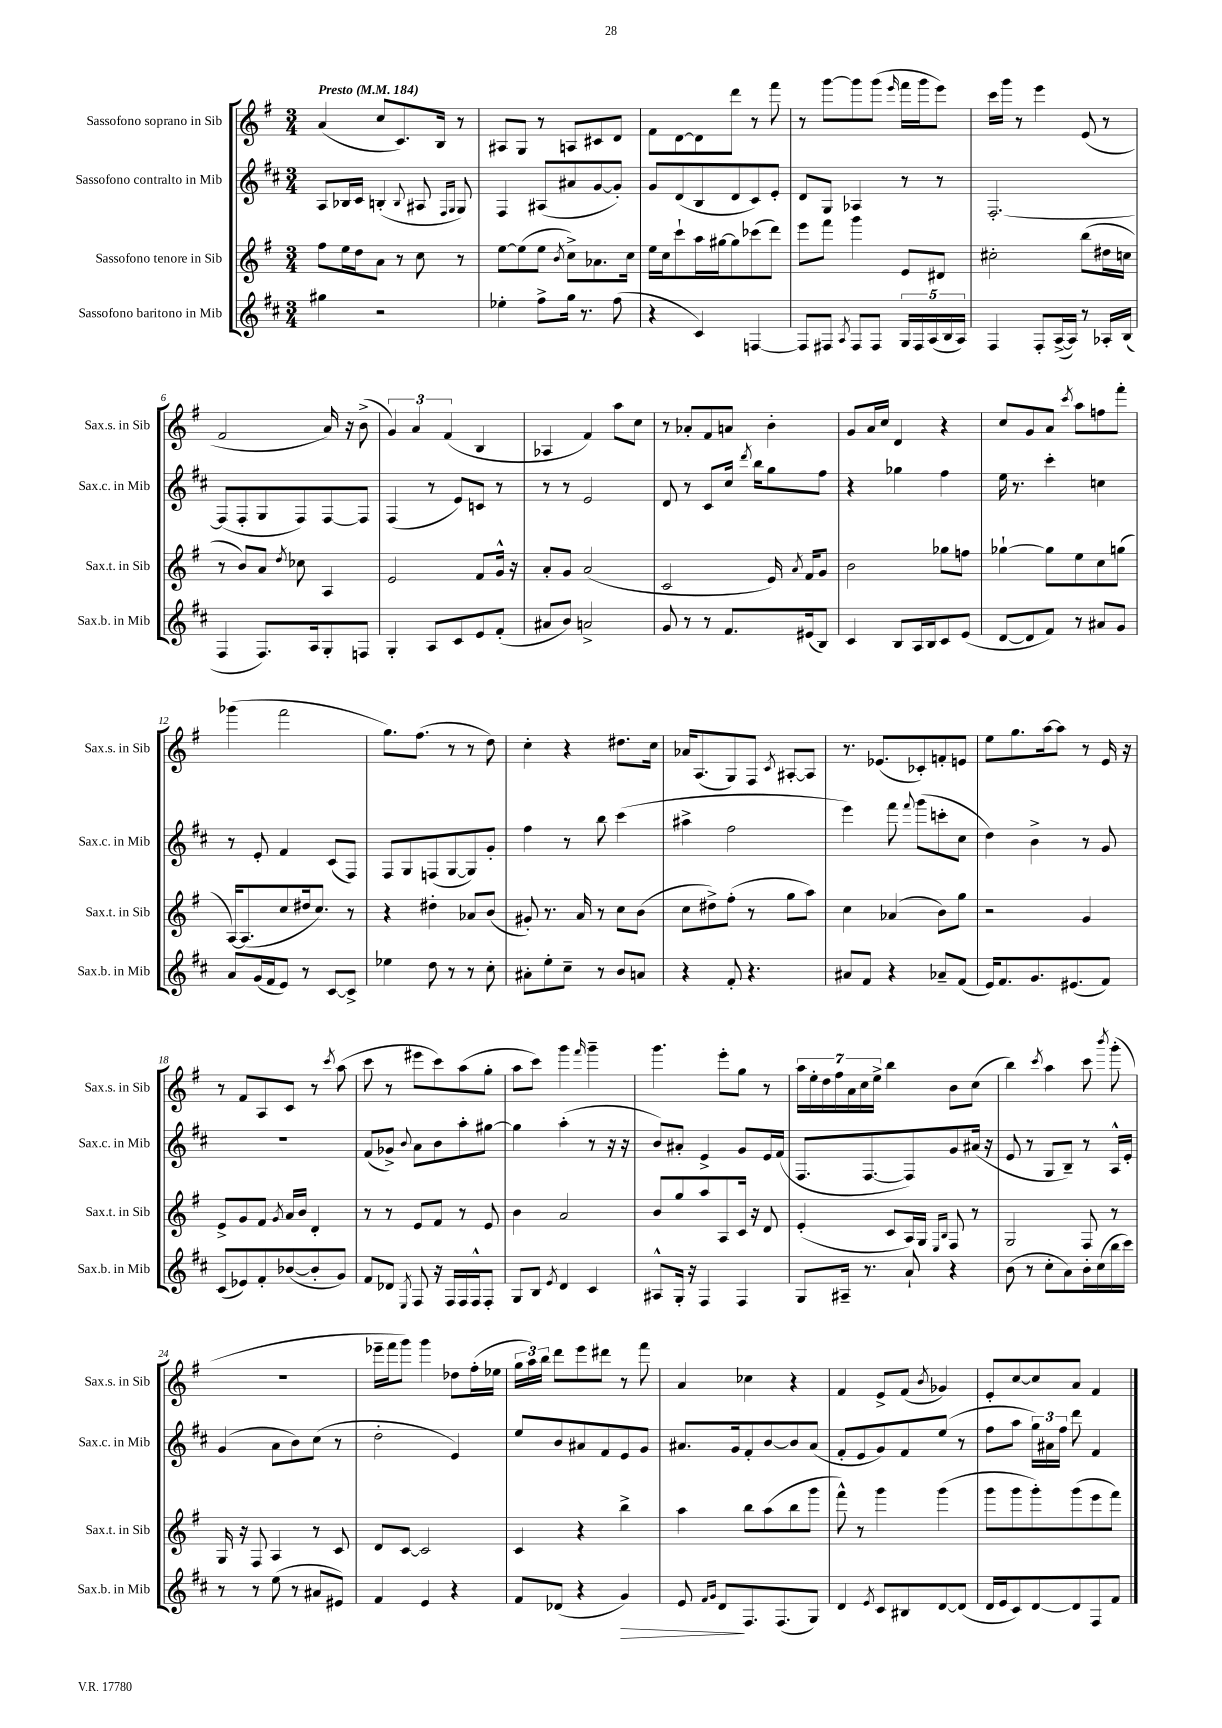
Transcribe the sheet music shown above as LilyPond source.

<<
\new StaffGroup <<
\new Staff = "s0" \with { instrumentName = "Sassofono soprano in Sib" shortInstrumentName = "Sax.s. in Sib" } {
    \clef treble \key g \major \numericTimeSignature \time 3/4 \tempo "Presto" 4 = 184
    \autoBeamOff a'4( c''8[ c'8.) b16] r8 |
    ais8[ g8] r8 a8[ cis'8 d'8] |
    fis'8[ d'8~ d'8 d'''8] r8 fis'''8 |
    r8 g'''8[~ g'''8 g'''8]( \grace { e'''16 } fis'''16[ g'''16 e'''8]) |
    c'''16[ g'''16] r8 e'''4 e'8( r8 |
    fis'2 a'16) r16 b'8->( |
    \tuplet 3/2 { g'4) a'4 fis'4( } b4 |
    aes4 fis'4) a''8[ c''8] |
    r8 aes'8[-. fis'8 a'8] b'4-. |
    g'8[ a'16 c''16] d'4 r4 |
    c''8[ g'8 a'8] \acciaccatura { c'''8 } a''8[ f''8 fis'''8]-. |
    ges'''4( fis'''2 |
    g''8.[) fis''8.]( r8 r8 d''8) |
    c''4-. r4 dis''8.[ c''16] |
    aes'16[ a8.( g8) fis8] \acciaccatura { c'8 } ais8[~-. ais8] |
    r8. ees'8.[( ces'8-.) f'8-. e'8] |
    e''8[ g''8. a''16~ a''8] r8 e'16 r16 |
    r8 fis'8[ a8 c'8] r8 \acciaccatura { c'''8 } a''8( |
    c'''8 r8 eis'''8[ c'''8) a''8( g''8]-. |
    a''8[ c'''8]) g'''4 \grace { fis'''16 } g'''4-- |
    g'''4. e'''8[-. g''8] r8 |
    \tuplet 7/4 { a''16[ e''16-. d''16 fis''16 a'16 c''16 e''16]-> } b''4 b'8[ c''8]( |
    b''4) \acciaccatura { c'''8 } a''4 c'''8 \acciaccatura { b'''8 } g'''8-.( |
    R2. |
    ees'''16[-- fis'''16 g'''8]) g'''4 des''8[ fis''16-.( ees''16] |
    \tuplet 3/2 { g''16[ a''16) b''16] } d'''8[ e'''8 dis'''8] r8 fis'''8 |
    a'4 ces''4 r4 |
    fis'4 e'8[-> fis'8]( \acciaccatura { b'8 } ges'4) |
    e'8[-. c''8~ c''8 a'8] fis'4 \bar "|." |
}
\new Staff = "s1" \with { instrumentName = "Sassofono contralto in Mib" shortInstrumentName = "Sax.c. in Mib" } {
    \clef treble \key d \major \numericTimeSignature \time 3/4
    \autoBeamOff a8[ bes16 cis'16] b4-.( \appoggiatura { b8 } ais8 \grace { fis16[ g16] } g8) |
    fis4 ais8[( ais'8 g'8~ g'8]-.) |
    g'8[ d'8( b8 d'8 cis'8) e'8]-. |
    d'8[ g8] aes4 r8 r8 |
    fis2.~-. |
    fis8[( fis8-. g8 fis8) fis8~ fis8] |
    fis4( r8 e'8[) c'8] r8 |
    r8 r8 e'2 |
    d'8 r8 cis'8[ cis''16] \acciaccatura { d'''8 } b''16[ g''8 fis''8] |
    r4 ges''4 fis''4 |
    e''16 r8. cis'''4-. c''4 |
    r8 e'8-. fis'4 cis'8[( fis8]) |
    fis8[ g8 f8( g8~ g8) g'8]-. |
    fis''4 r8 b''8 cis'''4( |
    ais''4-> fis''2 |
    e'''4) fis'''8 \appoggiatura { fis'''8 } g'''8[( c'''8-. cis''8] |
    d''4) b'4-> r8 g'8 |
    R2. |
    fis'8[( ges'8]->) \appoggiatura { b'8 } a'8[ b'8 a''8-. gis''8]~ |
    gis''4 a''4-.( r8 r16 r16 |
    b'8[) ais'8]-. e'4-> g'8[ e'16 fis'16]( |
    fis8.[ fis8.~ fis8) g'8 ais'16]( r16 |
    e'8 r8 g8[ b8]--) r8 a16[-^ e'16]-. |
    g'4( a'8[ b'8) cis''8]( r8 |
    d''2-. e'4) |
    e''8[ b'8 ais'8 fis'8 e'8 g'8] |
    ais'8.[ g'16 fis'8-. b'8~ b'8 ais'8]( |
    fis'8[-. e'8 g'8) fis'8 e''8]( r8 |
    fis''8[ a''8] \tuplet 3/2 { g''16[) ais'16 fis''16] } d'''8 fis'4 \bar "|." |
}
\new Staff = "s2" \with { instrumentName = "Sassofono tenore in Sib" shortInstrumentName = "Sax.t. in Sib" } {
    \clef treble \key g \major \numericTimeSignature \time 3/4
    \autoBeamOff fis''8[ e''16 d''16 a'8] r8 c''8 r8 |
    e''8[~ e''8( e''8] \acciaccatura { b'8 } c''8[->) aes'8. c''16] |
    e''16[ c''16 c'''8-! a''16 gis''16~ gis''8 ces'''8( d'''8]) |
    e'''8[ fis'''8] g'''4 e'8[ dis'8] |
    cis''2-. b''8[( dis''16 c''16] |
    r8 b'8[) a'8] \acciaccatura { d''8 } ces''8 a4 |
    e'2 fis'8[ g'16]-^ r16 |
    a'8[-. g'8] a'2( |
    c'2 e'16) \acciaccatura { a'8 } fis'16[ g'8] |
    b'2 ges''8[ f''8] |
    ges''4~-! ges''8[ e''8 c''8 g''8]( |
    a16[~) a8.( c''8 dis''16 c''8.]) r8 |
    r4 dis''4-. aes'8[ b'8]( |
    gis'8-.) r8. a'16 r8 c''8[ b'8]( |
    c''8[ dis''8->) fis''8]-.( r8 g''8[ a''8]) |
    c''4 aes'4( b'8[) g''8] |
    r2 g'4 |
    e'8[-> g'8 fis'8] \acciaccatura { g'8 } a'16[ b'16] d'4-. |
    r8 r8 e'8[ fis'8] r8 e'8 |
    b'4 a'2 |
    b'8[ g''8 a''8 a8 c'16] r16 d'8 |
    e'4-.( c'8[ a16) g16] \grace { e16[ b16] } fis8 r8 |
    g2 fis8 r8 |
    g16 r16 fis8 a4 r8 c'8 |
    d'8[ c'8]~ c'2 |
    c'4 r4 b''4-> |
    a''4 b''8[ a''8( b''8 g'''8] |
    fis'''8-^) r8 g'''4 g'''4( |
    g'''8[ g'''8 g'''8-.) g'''8( e'''8 fis'''8]) \bar "|." |
}
\new Staff = "s3" \with { instrumentName = "Sassofono baritono in Mib" shortInstrumentName = "Sax.b. in Mib" } {
    \clef treble \key d \major \numericTimeSignature \time 3/4
    \autoBeamOff gis''4 r2 |
    ees''4-. fis''8[-> g''16] r8. fis''8( |
    r4 cis'4) f4~ |
    f8[ fis8] \acciaccatura { a8 } fis8[ fis8] \tuplet 5/4 { g16[ fis16 a16( b16 a16]) } |
    fis4 fis8[-. a16~->( a16]) r8 aes16[-. b16]( |
    fis4 fis8.[) a16 g8-. f8] |
    g4-. a8[ cis'8 e'8 fis'8]-.( |
    ais'8[ b'8]) a'2-> |
    g'8 r8 r8 fis'8.[ eis'16( b8]) |
    cis'4 b8[ a16 b16 cis'8 e'8]( |
    d'8[~ d'8 fis'8]) r8 ais'8[ g'8] |
    a'8[ g'16( fis'16 e'8]) r8 cis'8[~ cis'8]-> |
    ees''4 d''8 r8 r8 cis''8-. |
    ais'8[-. e''8-. cis''8]-- r8 b'8[ a'8] |
    r4 fis'8-. r4. |
    ais'8[ fis'8] r4 aes'8[-- fis'8]( |
    e'16[) fis'8. g'8. eis'8.( fis'8]) |
    cis'8[( ees'8) fis'8-. bes'8~( bes'8-. g'8]) |
    fis'8[ des'8] \acciaccatura { e8 } fis8 r16 fis16[ fis16 fis16-^ fis8]-. |
    g8[ b8] \acciaccatura { e'8 } d'4 cis'4 |
    ais8[-^ g16]-. r16 fis4 fis4 |
    g8[ ais16]-- r8. a'8-! r4 |
    b'8( r8 cis''8[-. a'8) b'16-. cis''16( b''16 cis'''16]) |
    r8 r8 e''8( r8 ais'8[ eis'8]) |
    fis'4 e'4 r4 |
    fis'8[ des'8]( r4 g'4\>) |
    e'8 \grace { fis'16[ g'16] } d'8[\! fis8. fis8.( g8]) |
    d'4 \acciaccatura { e'8 } cis'8[ bis8 d'8~ d'8]( |
    d'16[ e'16 cis'8) d'8~ d'8 fis8 fis'8] \bar "|." |
}
>>
>>
